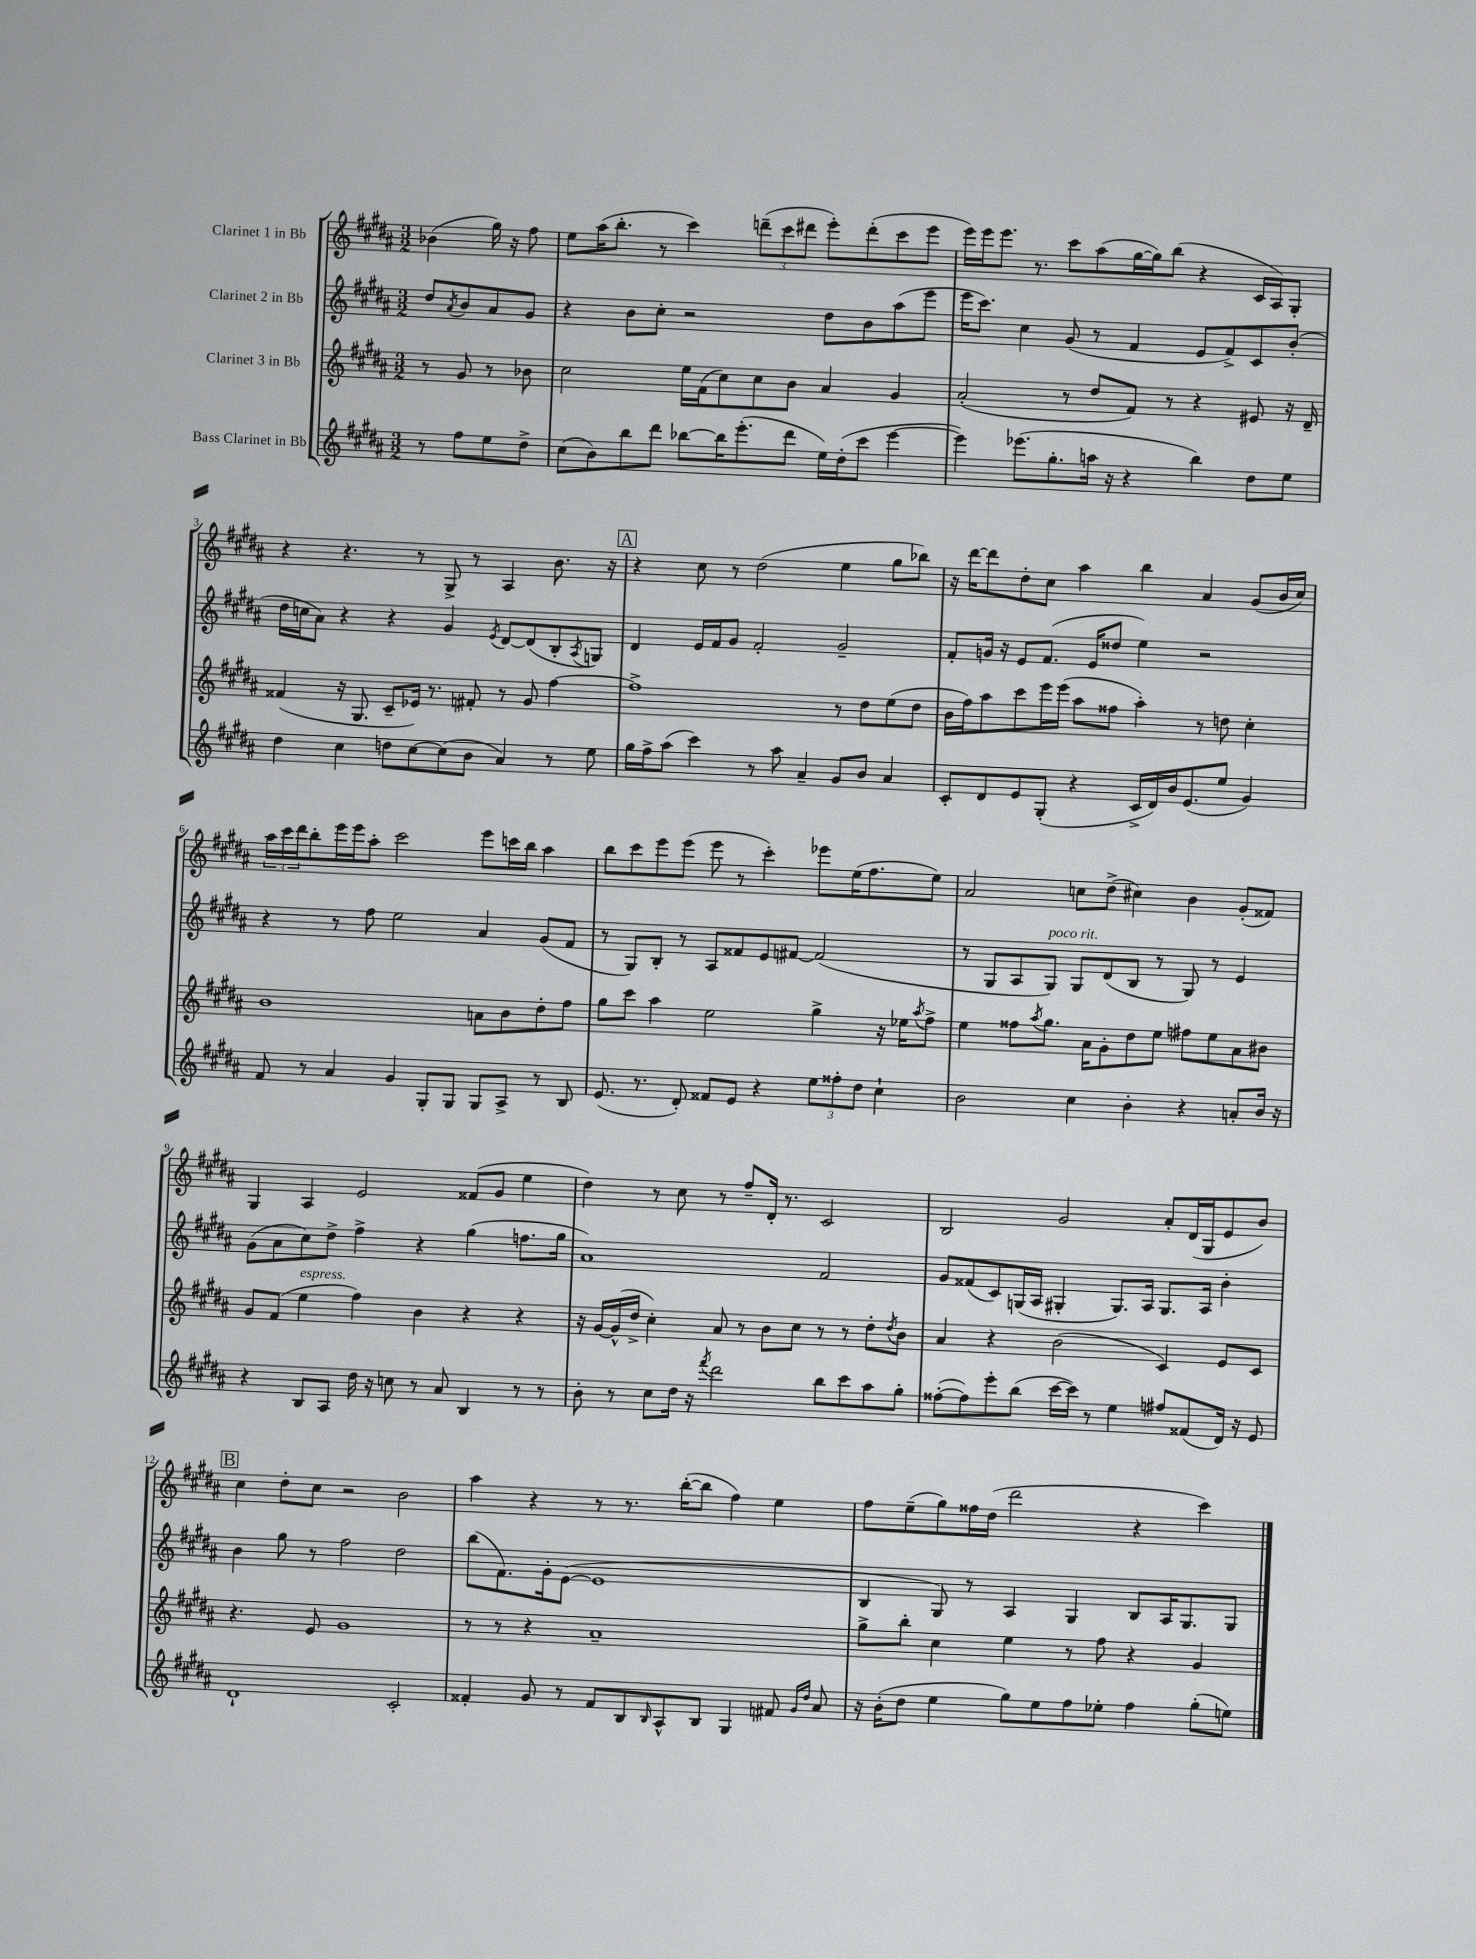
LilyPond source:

<<
\new StaffGroup <<
\new Staff = "s0" \with { instrumentName = "Clarinet 1 in Bb" } {
    \clef treble \key b \major \numericTimeSignature \time 3/2 \partial 2
    bes'4( gis''16) r16 fis''8 |
    e''8 ais''16( b''8.-. r8 cis'''4) \tuplet 3/2 { d'''8--( cis'''8 dis'''8 } e'''8-.) dis'''8-.( cis'''8 e'''8 |
    e'''16) e'''16 e'''8. r8. cis'''8 ais''8( gis''16~ gis''16) b''8( r4 cis'16 ais16) gis8-. |
    r4 r4. r8 gis8-> r8 ais4 b'8. r16 |
    \mark \markup { \box "A" } r4 cis''8 r8 dis''2( e''4 gis''8 bes''8) |
    r16 dis'''16~ dis'''8 dis''8-. cis''8 ais''4 b''4 ais'4 gis'8( b'16 cis''16) |
    \tuplet 3/2 { ais''16 cis'''16 dis'''16 } b''8-. e'''16 e'''16 ais''8-. cis'''2 e'''8 c'''16 b''16 ais''4 |
    b''8 cis'''8 e'''8 e'''8( e'''8 r8 cis'''4-.) ees'''8 e''16( fis''8. e''8) |
    ais'2 c''8 dis''8->( cis''4) b'4 gis'8-.( fisis'8) |
    gis4 ais4 e'2 fisis'8( gis'8 e''4 |
    dis''4) r8 cis''8 r8 fis''8-- dis'16-. r8. cis'2 |
    b2 gis'2 ais'8-. dis'16( gis16 e'8 b'8) |
    \mark \markup { \box "B" } cis''4 dis''8-. cis''8 r2 b'2 |
    ais''4 r4 r8 r8. b''16~-.( b''8 fis''4) e''4 |
    fis''8 e''8--( gis''8) fisis''16 dis''16( dis'''2 r4 cis'''4) \bar "|." |
}
\new Staff = "s1" \with { instrumentName = "Clarinet 2 in Bb" } {
    \clef treble \key b \major \numericTimeSignature \time 3/2 \partial 2
    dis''8 \acciaccatura { ais'8 } b'8 ais'8 gis'8 |
    r4 b'8 cis''8-. r2 dis''8 b'8 ais''8( e'''8 |
    e'''16 cis'''8.) cis''4 gis'8( r8 fis'4 e'8 fis'8->) cis'8 b'8-.( |
    dis''16 c''16 ais'8) r4 r4 gis'4 \acciaccatura { e'8 } dis'8~ dis'8( b8-. \acciaccatura { ais8 } g8) |
    \mark \markup { \box "A" } dis'4 e'16 fis'16 gis'8 fis'2-. gis'2-- |
    fis'8-. g'16 r16 e'8 fis'8.( e'16 disis''8 e''4) r2 |
    r4 r8 fis''8 e''2 ais'4 gis'8( fis'8 |
    r8 gis8) b8-. r8 ais8 fisis'8 e'8 fis'8~ fis'2( |
    r8 gis8 ais8 gis8^\markup { \italic "poco rit." }) gis8 dis'8( b8 r8 gis8) r8 e'4 |
    gis'8( ais'8 cis''8) dis''8-> fis''4-> r4 gis''4( f''8. gis''16 |
    ais'1) fis'2 |
    gis'8 fisis'8( cis'8) g16( ais16 gis4-. gis8.) ais16 gis8. ais16 b'4-. |
    \mark \markup { \box "B" } b'4 gis''8 r8 fis''2 dis''2 |
    b''8( fis'8.) gis'16-. e'8~( e'1 |
    b4 gis8) r8 ais4 gis4 b8 ais16 gis8. gis8 \bar "|." |
}
\new Staff = "s2" \with { instrumentName = "Clarinet 3 in Bb" } {
    \clef treble \key b \major \numericTimeSignature \time 3/2 \partial 2
    r8 gis'8 r8 bes'8 |
    cis''2 e''16 fis'16( cis''8) cis''8 b'8 ais'4 gis'4 |
    ais'2-.( r8 dis''8 fis'8) r8 r4 eis'8 r16 dis'16-- |
    fisis'4( r16 gis8. cis'8-- ees'16) r8. fis'8-. r8 gis'8 fis''4~ |
    \mark \markup { \box "A" } fis''1-> r8 dis''8 e''8( dis''8 |
    b'16 fis''16) ais''8 cis'''8 e'''16 e'''16( ais''8 fisis''8 ais''4-.) r8 d''8 cis''4-. |
    b'1 a'8 b'8 dis''8-. fis''8 |
    gis''8 cis'''8 ais''4 e''2 gis''4-> r16 ees''16 \acciaccatura { ais''8 } fis''8-> |
    e''4 fisis''8 \acciaccatura { ais''8 } gis''8. ais'16 gis'8-. dis''8 e''8 fis''8 e''8 ais'8 bis'8 |
    gis'8 fis'8( e''4^\markup { \italic "espress." } fis''4) b'4 r4 r4 |
    r16 gis'16~ gis'16-^( dis''16-> cis''4-.) ais'8 r8 b'8 cis''8 r8 r8 dis''8-. \acciaccatura { dis''8 } b'8 |
    ais'4 r4 b'2( cis'4) e'8 cis'8 |
    \mark \markup { \box "B" } r4. e'8 gis'1 |
    r8 r8 r4 ais'1-- |
    gis''8-> b''8-. cis''4 e''4 r8 fis''8 r4 gis'4 \bar "|." |
}
\new Staff = "s3" \with { instrumentName = "Bass Clarinet in Bb" } {
    \clef treble \key b \major \numericTimeSignature \time 3/2 \partial 2
    r8 fis''8 e''8 dis''8-> |
    cis''8( b'8) b''8 dis'''8 bes''8~ bes''16 e'''8.-.( dis'''8 e''16) dis''16-.( cis'''8 e'''4~ |
    e'''4) ees'''8.( gis''8.-. a''16 r16 r4 b''4) dis''8 e''8 |
    dis''4 cis''4 d''8 cis''8~ cis''8( b'8 ais'4) r8 e''8 |
    \mark \markup { \box "A" } gis''16 fis''16-> ais''8( cis'''4) r8 ais''8 ais'4-- gis'8 b'8 ais'4 |
    cis'8-. dis'8 e'8 gis8-.( r4 cis'16-> dis'16) b'16 e'8.( e''8 gis'4) |
    fis'8 r8 ais'4 gis'4 gis8-. gis8 gis8 ais8-> r8 b8 |
    e'8.( r8. dis'8-.) fisis'8 e'8 r4 \tuplet 3/2 { e''8 fisis''8-. dis''8 } cis''4-! |
    b'2 cis''4 b'4-. r4 a'8-. b'16 r16 |
    r4 b8 ais8 dis''16 r16 c''8 r8 ais'8 b4 r8 r8 |
    b'8-. r8 cis''8 dis''16 r16 \acciaccatura { fis'''8 } dis'''2 b''8 cis'''8 ais''8 gis''8-. |
    fisis''8~-.( fisis''8) e'''8-. b''8( cis'''16~ cis'''16) r8 e''4 fis''8 fisis'8( dis'16) r16 e'8 |
    \mark \markup { \box "B" } dis'1-! cis'2-. |
    fisis'4-. gis'8 r8 fisis'8 b8 \grace { b16 } ais8-^ b8 gis4 fis'8 \grace { gis'16 dis''16 } ais'8 |
    r16 b'16-.( dis''8 e''4 gis''8) e''8 fis''8 ees''8-. fis''4 gis''8-.( e''8) \bar "|." |
}
>>
>>
